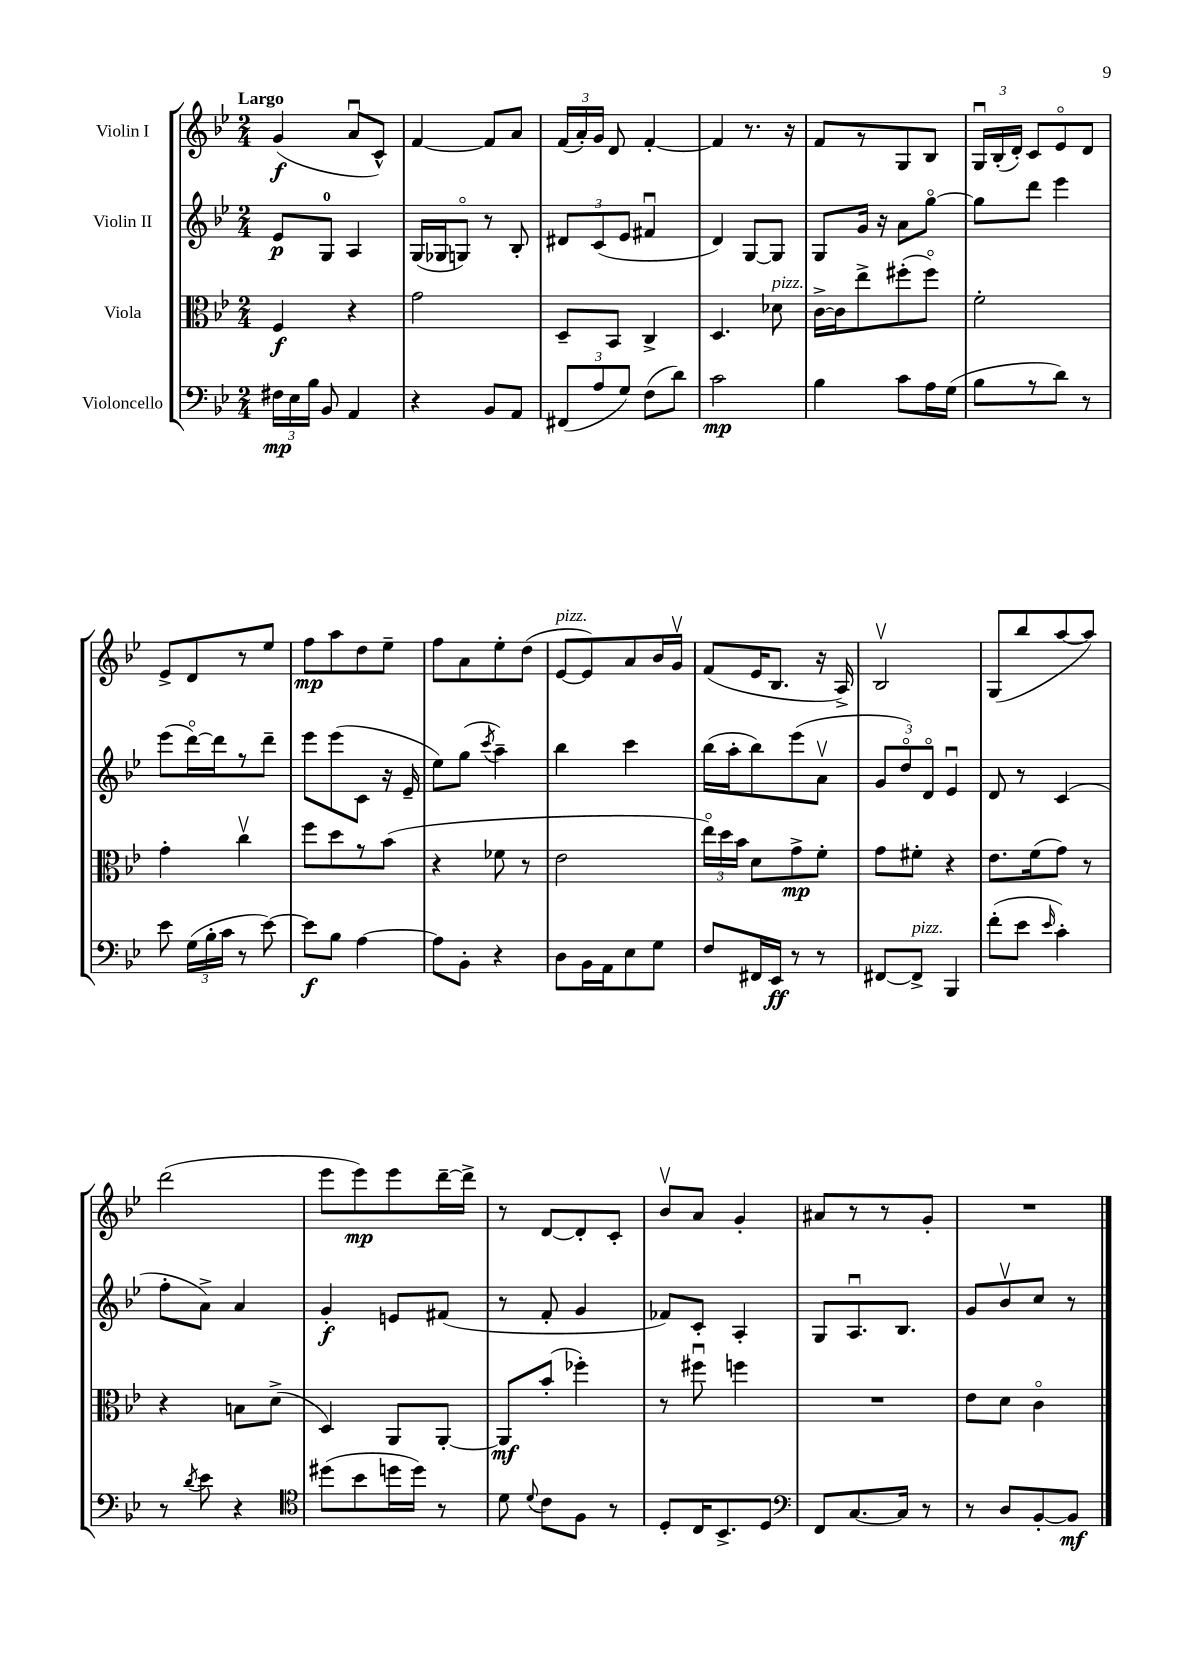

**kern	**kern	**kern	**kern
*staff4	*staff3	*staff2	*staff1
*clefF4	*clefC3	*clefG2	*clefG2
*k[b-e-]	*k[b-e-]	*k[b-e-]	*k[b-e-]
*M2/4	*M2/4	*M2/4	*M2/4
24F#	4F	8e-	(4g
24E-	.	.	.
24B-	.	.	.
8BB-	.	8G	.
4AA	4r	4A	8au
.	.	.	8c^^)
=	=	=	=
4r	2g	(16G	[4f
.	.	16G-	.
.	.	8Go)	.
8BB-	.	8r	8f]
8AA	.	8B-'	8a
=	=	=	=
(12FF#	8D~	12d#	(24f
.	.	.	24a')
12A	.	(12c	24g
.	8BB-	.	8d
12G)	.	12e-	.
(8F	4C^	4f#u	[4f'
8d)	.	.	.
=	=	=	=
2c	4.D	4d)	4f]
.	.	[8G	8.r
.	8d-	8G]	.
.	.	.	16r
=	=	=	=
4B-	[16c^	8G	8f
.	16c]	.	.
.	8ee-^	16g	8r
.	.	16r	.
8c	(8ff#'	8a	8G
16A	8ff#o)	[8ggo	8B-
(16G	.	.	.
=	=	=	=
8B-	2f'	8gg]	24Gu
.	.	.	(24B-'
.	.	.	24d')
8r	.	8ddd	8c
8d)	.	4eee-	8e-o
8r	.	.	8d
=	=	=	=
8e-	4g'	(8eee-	8e-^
(24G	.	[16dddo)	8d
24B-'	.	.	.
.	.	16ddd]	.
24c	.	.	.
8r	4ccv	8r	8r
[8e-)	.	8ddd~	8ee-
=	=	=	=
8e-]	8ff	8eee-	8ff
8B-	8dd	(8eee-	8aa
[4A	8r	8c	8dd
.	(8b-	16r	8ee-~
.	.	16e-~	.
=	=	=	=
8A]	4r	8ee-)	8ff
8BB-'	.	(8gg	8a
.	.	8qccc	.
4r	8f-	4aa~)	8ee-'
.	8r	.	(8dd
=	=	=	=
8D	2e-	4bb-	[8e-
16BB-	.	.	8e-])
16AA	.	.	.
8E-	.	4ccc	8a
8G	.	.	16b-
.	.	.	16gv
=	=	=	=
8F	24ee-o)	(16bb-	(8f
.	24dd	.	.
.	.	16aa'	.
.	24b-	.	.
16FF#	8d	8bb-)	16e-
16EE-	.	.	8.B-
8r	8g^	(8eee-	.
8r	8f'	8av	16r
.	.	.	16A^)
=	=	=	=
[8FF#	8g	12g	2B-v
.	.	12ddo)	.
8FF#^]	8f#'	.	.
.	.	12do	.
4BBB-	4r	4e-u	.
=	=	=	=
(8f'	8.e-	8d	(8G
8e-	.	8r	8bb-
.	(16f	.	.
16qqe-	.	.	.
4c')	8g)	(4c	[8aa
.	8r	.	8aa])
=	=	=	=
8r	4r	8ff'	(2ddd
8qd	.	.	.
8e-	.	8a^)	.
4r	8B	4a	.
.	(8d^	.	.
=	=	=	=
*clefC4	*	*	*
(8dd#	4D)	4g'	8eee-
8b-	.	.	8eee-)
16dd	8AA	8e	8eee-
16dd)	.	.	.
8r	[8AA'	(8f#	[16ddd~
.	.	.	16ddd^]
=	=	=	=
8d	8AA]	8r	8r
8qqd	.	.	.
8c	(8b-'	8f'	[8d
8F	4ff-')	4g	8d']
8r	.	.	8c'
=	=	=	=
8D'	8r	8f-)	8b-v
16C	8ff#u	8c'	8a
8.BB-^	.	.	.
.	4ff	4A'	4g'
8D	.	.	.
=	=	=	=
*clefF4	*	*	*
8FF	2r	8G	8a#
[8.C	.	8.Au	8r
.	.	.	8r
16C]	.	8.B-	.
8r	.	.	8g'
=	=	=	=
8r	8e-	8g	2r
8D	8d	8b-v	.
[8BB-'	4co	8cc	.
8BB-]	.	8r	.
==	==	==	==
*-	*-	*-	*-
